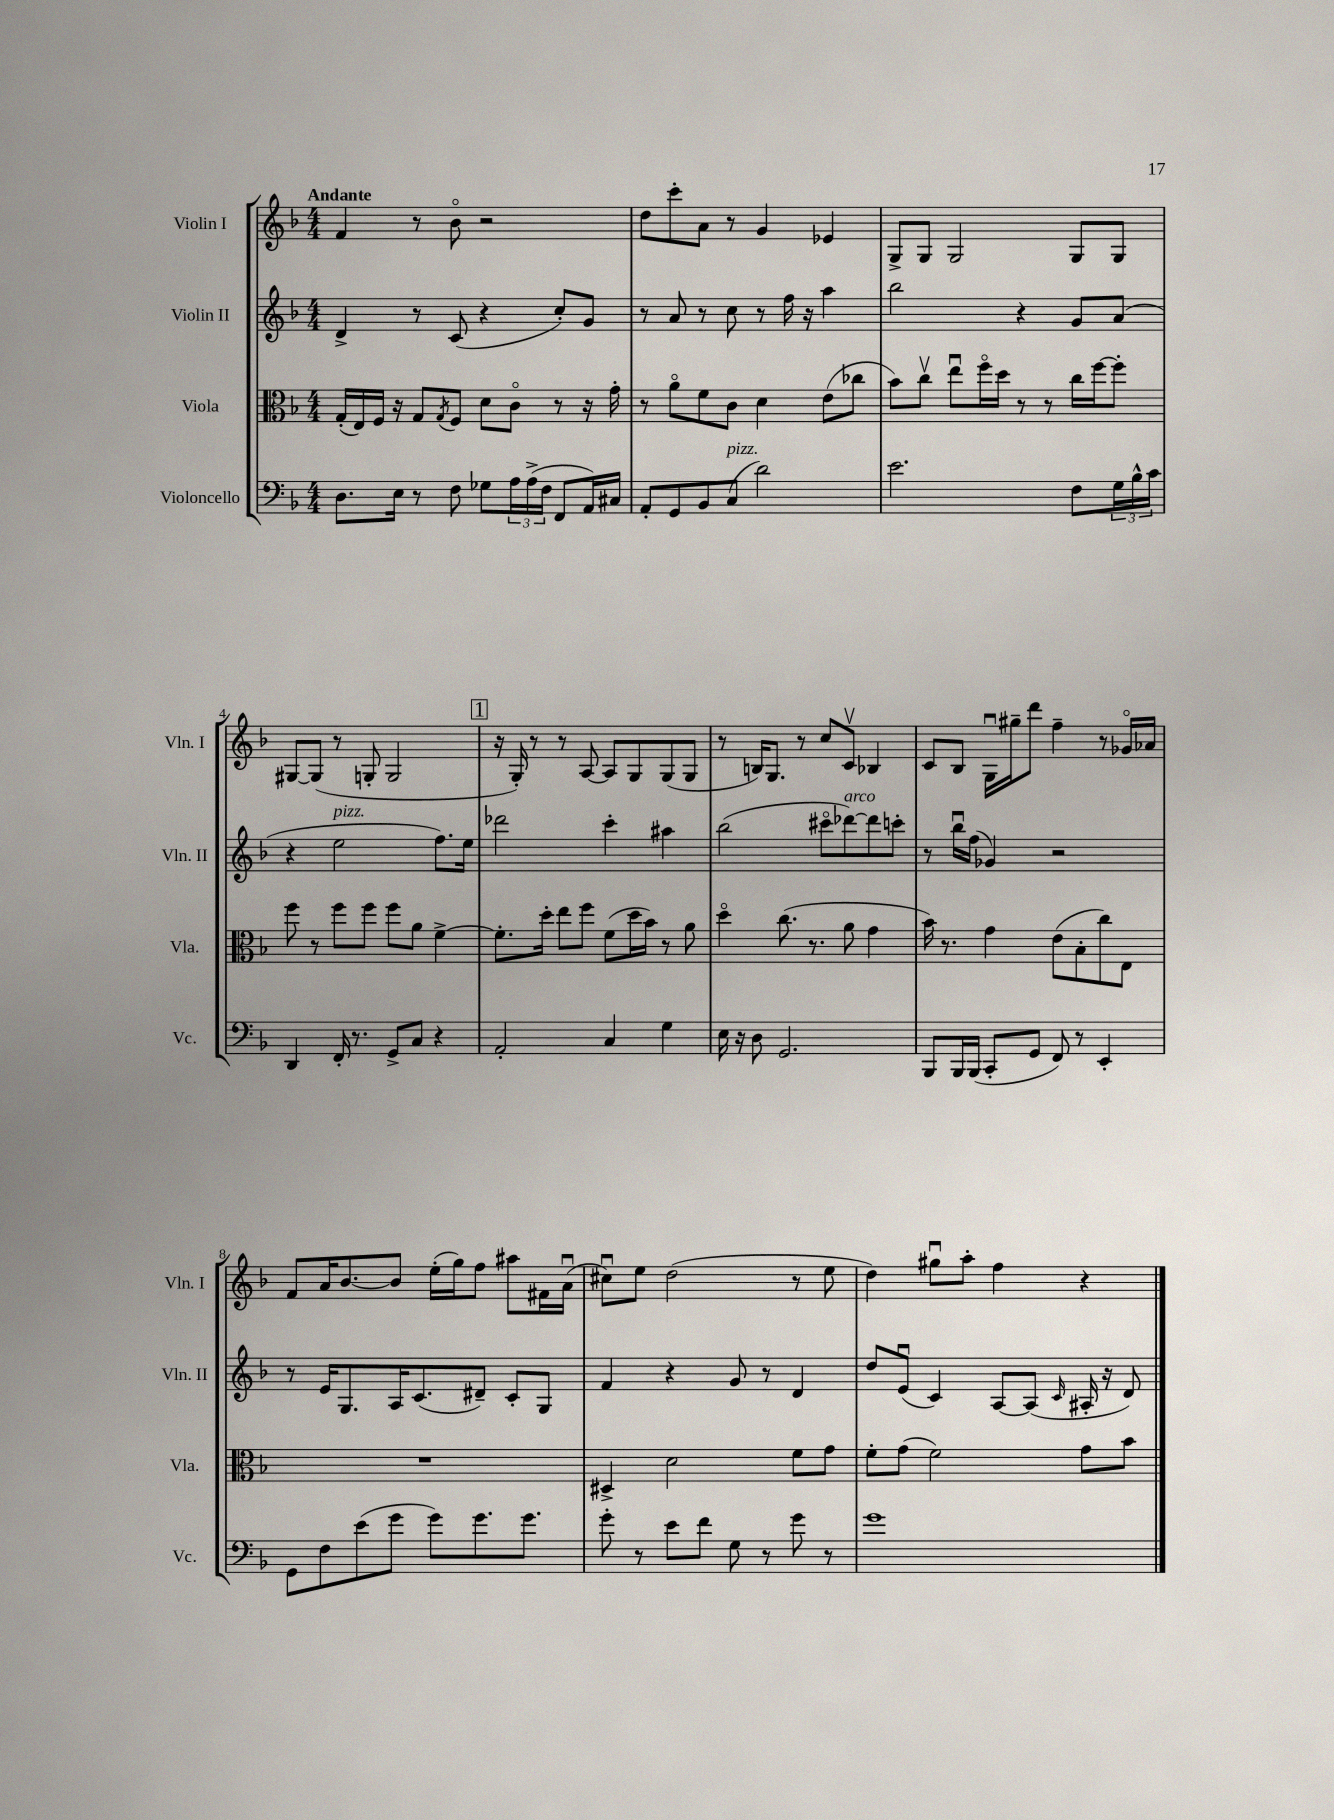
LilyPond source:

<<
\new StaffGroup <<
\new Staff = "s0" \with { instrumentName = "Violin I" shortInstrumentName = "Vln. I" } {
    \clef treble \key f \major \numericTimeSignature \time 4/4 \tempo "Andante"
    f'4 r8 bes'8\flageolet r2 |
    d''8 c'''8-. a'8 r8 g'4 ees'4 |
    g8-> g8 g2 g8 g8 |
    gis8~ gis8( r8 g8-. g2 |
    \mark \markup { \box "1" } r16 g16-.) r8 r8 a8~ a8 g8 g8( g8 |
    r8 b16) g8. r8 c''8 c'8\upbow bes4 |
    c'8 bes8 g16\downbow gis''16-- d'''8 f''4-- r8 ges'16\flageolet aes'16 |
    f'8 a'16 bes'8.~ bes'8 e''16-.( g''16) f''8 ais''8 fis'16 a'16\downbow( |
    cis''8\downbow) e''8 d''2( r8 e''8 |
    d''4) gis''8\downbow a''8-. f''4 r4 \bar "|." |
}
\new Staff = "s1" \with { instrumentName = "Violin II" shortInstrumentName = "Vln. II" } {
    \clef treble \key f \major \numericTimeSignature \time 4/4
    d'4-> r8 c'8( r4 c''8-.) g'8 |
    r8 a'8 r8 c''8 r8 f''16 r16 a''4 |
    bes''2 r4 g'8 a'8( |
    r4 e''2^\markup { \italic "pizz." } f''8.) e''16 |
    \mark \markup { \box "1" } des'''2 c'''4-. ais''4 |
    bes''2( cis'''8\flageolet des'''8~^\markup { \italic "arco" }) des'''8 c'''8-. |
    r8 bes''16\downbow f''16( ges'4) r2 |
    r8 e'16 g8. a16 c'8.( dis'8--) c'8-. g8 |
    f'4 r4 g'8 r8 d'4 |
    d''8 e'8\downbow( c'4) a8~ a8( \grace { c'16 } ais16-. r16 d'8) \bar "|." |
}
\new Staff = "s2" \with { instrumentName = "Viola" shortInstrumentName = "Vla." } {
    \clef alto \key f \major \numericTimeSignature \time 4/4
    g16-.( e16) f16 r16 g8 \acciaccatura { g8 } f8 d'8 c'8\flageolet r8 r16 g'16-. |
    r8 a'8\flageolet f'8 c'8 d'4 e'8( ces''8 |
    bes'8) c''8\upbow e''8\downbow f''16\flageolet d''16 r8 r8 c''16 f''16~ f''8-. |
    f''8 r8 f''8 f''8 f''8 a'8 f'4~-> |
    \mark \markup { \box "1" } f'8.-. d''16-. e''8 f''8 f'8( d''16 bes'16) r8 a'8 |
    d''4\flageolet c''8.( r8. a'8 g'4 |
    bes'16) r8. g'4 e'8( bes8-. c''8) e8 |
    R1 |
    dis4-> d'2 f'8 g'8 |
    f'8-. g'8( f'2) g'8 bes'8 \bar "|." |
}
\new Staff = "s3" \with { instrumentName = "Violoncello" shortInstrumentName = "Vc." } {
    \clef bass \key f \major \numericTimeSignature \time 4/4
    d8. e16 r8 f8 ges8 \tuplet 3/2 { a16 a16->( f16 } f,8 a,16) cis16 |
    a,8-. g,8 bes,8 c8^\markup { \italic "pizz." }( d'2) |
    e'2. f8 \tuplet 3/2 { g16 bes16-^ c'16 } |
    d,4 f,16-. r8. g,8-> c8 r4 |
    \mark \markup { \box "1" } a,2-. c4 g4 |
    e16 r16 d8 g,2. |
    bes,,8 bes,,16 bes,,16( c,8-. g,8 f,8) r8 e,4-. |
    g,8 f8 e'8( g'8 g'8) g'8. g'8. |
    g'8-. r8 e'8 f'8 g8 r8 g'8 r8 |
    g'1 \bar "|." |
}
>>
>>
